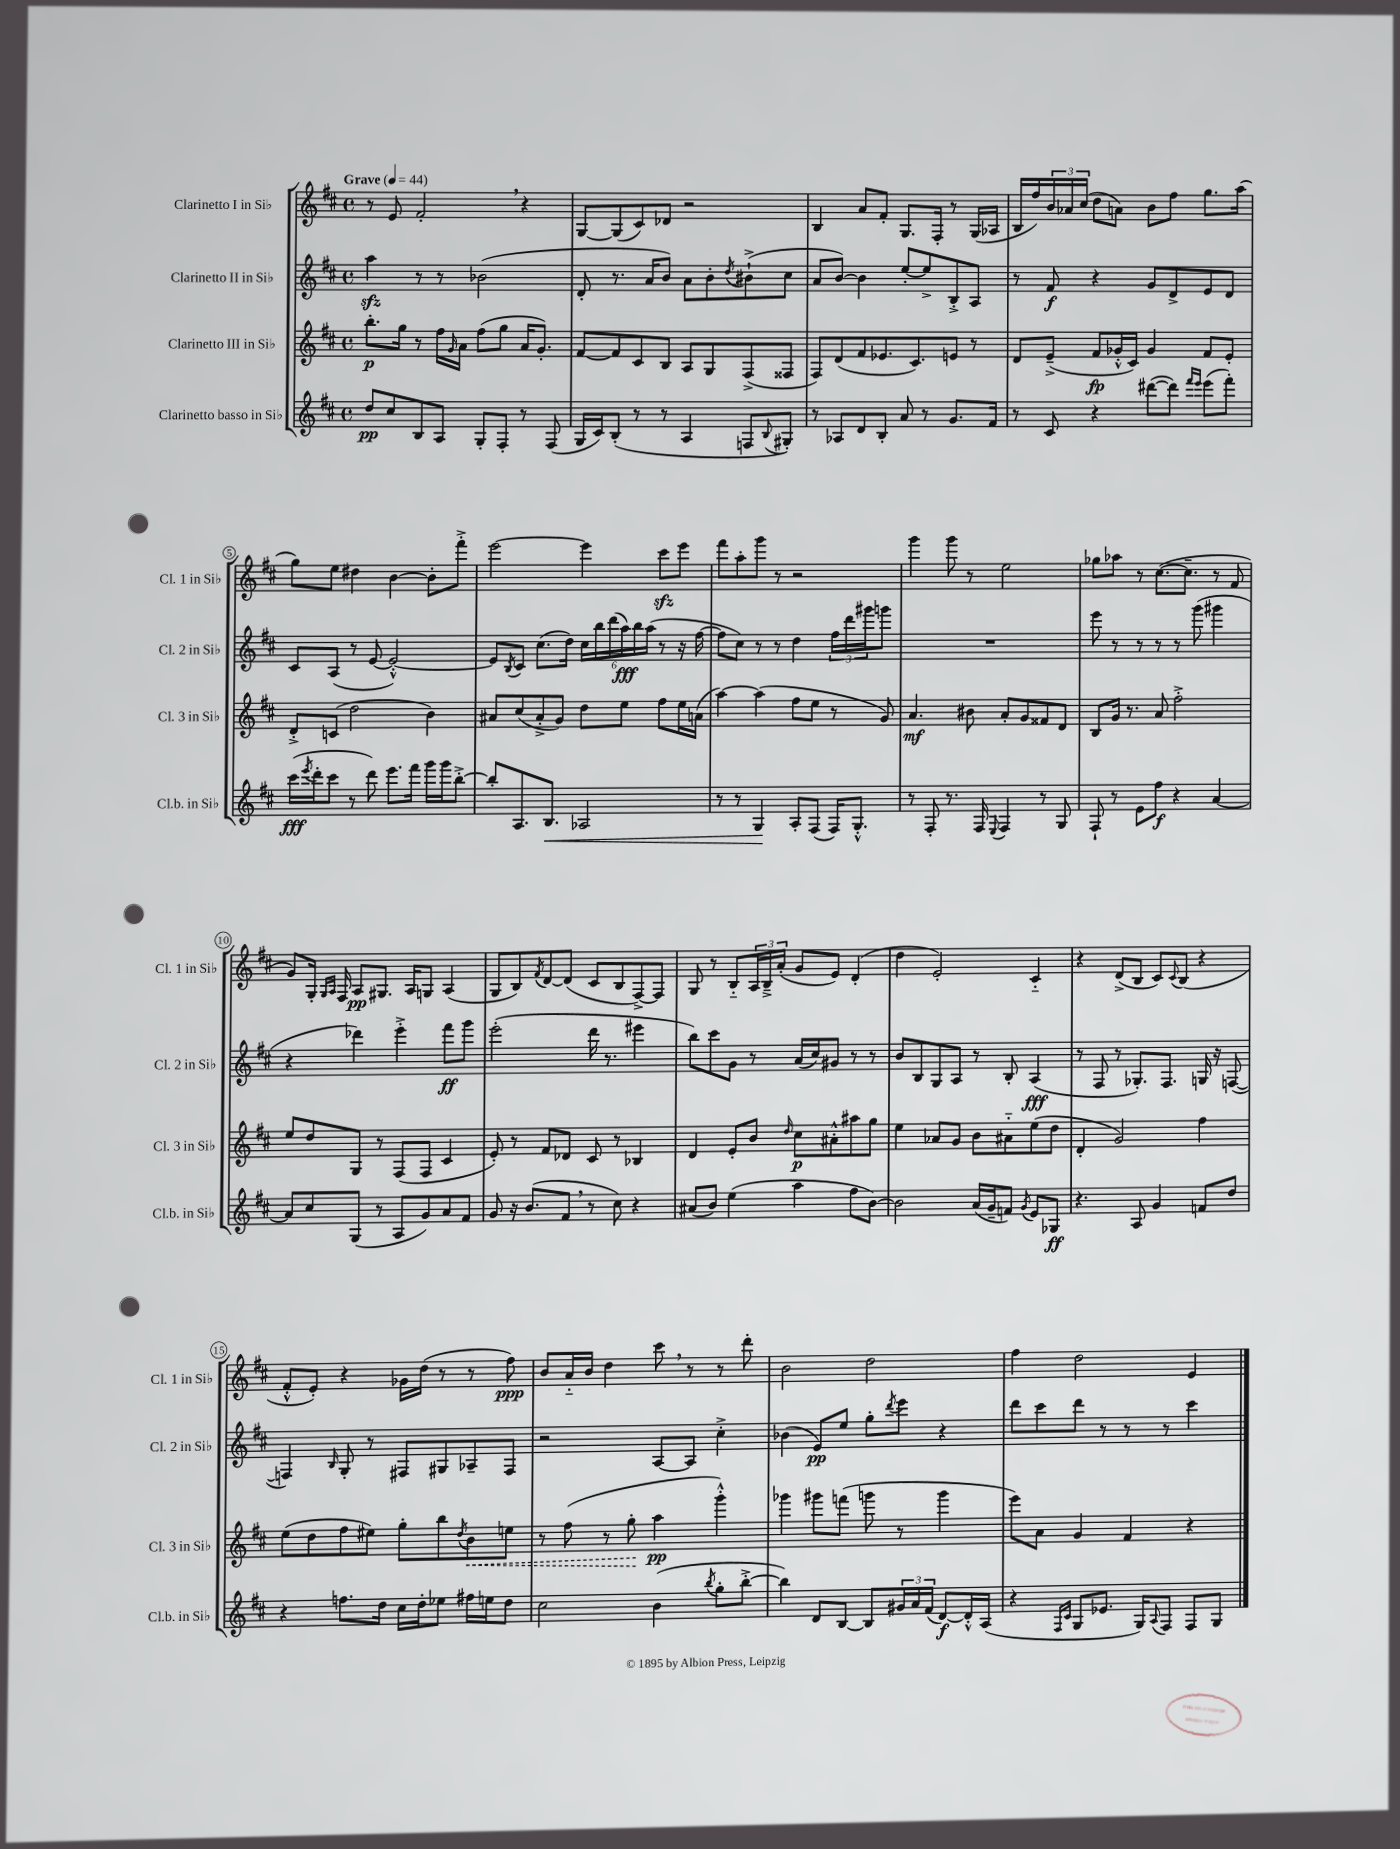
<<
\new StaffGroup <<
\new Staff = "s0" \with { instrumentName = "Clarinetto I in Sib" shortInstrumentName = "Cl. 1 in Sib" } {
    \clef treble \key d \major \defaultTimeSignature \time 4/4 \tempo "Grave" 4 = 44
    r8 e'8 fis'2-. \breathe r4 |
    g8~ g8( cis'8) des'8 r2 |
    b4 a'8 fis'8-. g8. fis16-. r8 g16( aes16 |
    b16 fis''16) \tuplet 3/2 { b'16 aes'16 cis''16( } d''8 a'8) b'8 fis''8 g''8. a''16( |
    g''8) e''8 dis''4 b'4~ b'8-. fis'''8-.-> |
    e'''2~ e'''4 cis'''8\sfz e'''8 |
    fis'''8 a''8-. g'''8 r8 r2 |
    g'''4 g'''8 r8 e''2 |
    ges''8 aes''8 r8 cis''8.~( cis''8.-- r8 fis'8 |
    g'8) g16-. \grace { g16 a16 } fis16 a8\pp gis8. a16 g8 a4( |
    g8 b8) \acciaccatura { fis'8 } d'8~ d'8( cis'8 b8 fis8~->) fis8 |
    g8 r8 b8-_ \tuplet 3/2 { a16 b16---> a'16-.( } g'8 e'8) d'4-.( |
    d''4 e'2-.) cis'4-_ |
    r4 d'8->( b8 cis'8) \appoggiatura { cis'8 } b8( r4 |
    fis'8-.-^ e'8-.) r4 ges'16 d''16( r8 r8 fis''8\ppp) |
    b'8 a'16-_ b'16 d''4 cis'''8 \breathe r8 r8 d'''8-. |
    b'2 d''2 |
    fis''4 d''2 e'4 \bar "|." |
}
\new Staff = "s1" \with { instrumentName = "Clarinetto II in Sib" shortInstrumentName = "Cl. 2 in Sib" } {
    \clef treble \key d \major \defaultTimeSignature \time 4/4
    a''4\sfz r8 r8 bes'2( |
    d'8-. r8. a'16 b'8) a'8 b'8-. \acciaccatura { d''8 } bis'8-!->( cis''8 |
    a'8 b'8~) b'4 e''8~-. e''8-> b8-.-> a8 |
    r8 fis'8\f r4 g'8 d'8-> e'8 d'8 |
    cis'8 a8( r8 e'8~ e'2~-.-^) |
    e'8 \acciaccatura { b8 } cis'8 cis''8.( d''16) \tuplet 6/4 { cis''16 b''16 d'''16( a''16\fff) b''16 a''16( } r8 r16 fis''16~ |
    fis''8 cis''8) r8 r8 d''4 \tuplet 3/2 { fis''16 d'''16 gis'''16 } g'''8 |
    R1 |
    e'''8 r8 r8 r8 r8 g'''8( gis'''4 |
    r4 des'''4) e'''4-.-> fis'''8\ff g'''8 |
    e'''2-.( d'''16 r8. eis'''4 |
    b''8) cis'''8 g'8 r8 a'16( cis''16) gis'8 r8 r8 |
    b'8 b8 g8 a8 r8 b8-. a4\fff( |
    r8 fis8 r8 ges8.-.) fis8. g16 r16 f8~( |
    f4) \grace { b16 } g8-. r8 fis8 gis8 aes8-- fis8 |
    r2 a8~ a8 cis''4-.-> |
    bes'4( e'8\pp) e''8 g''8-. \acciaccatura { d'''8 } e'''8 r4 |
    d'''8 cis'''8 d'''8 r8 r8 r8 cis'''4 \bar "|." |
}
\new Staff = "s2" \with { instrumentName = "Clarinetto III in Sib" shortInstrumentName = "Cl. 3 in Sib" } {
    \clef treble \key d \major \defaultTimeSignature \time 4/4
    b''8.-.\p g''16 r8 fis''16 \grace { g'16 } a'16 fis''8( g''8 a'16 g'8.-.) |
    fis'8~ fis'8 cis'8 b8 a8 g8 fis8->( fisis8 |
    fis8) d'8( fis'8 ees'8. cis'8.) e'8 r8 |
    d'8 e'8--->( fis'8\fp ges'16-.-^ cis'16) ges'4 fis'8 e'8-. |
    d'8-.-> c'8( d''2 b'4) |
    ais'8 cis''8( ais'8-.-> g'8) d''8 e''8 fis''8 e''16 a'16( |
    a''4~) a''4( fis''8 e''8 r8 g'8) |
    a'4.\mf bis'8 a'8-. g'8 fisis'8 d'8 |
    b8 g'16 r8. a'8 fis''2-.-> |
    e''8 d''8 g8 r8 fis8( fis8 cis'4 |
    e'8-.) r8 fis'8 des'8 cis'8 r8 bes4 |
    d'4 e'8-. b'8 \grace { d''16 } cis''8\p ais'8-.-^ ais''8 g''8 |
    e''4 aes'8 g'8 b'8 ais'8-_ e''8( d''8 |
    d'4-. g'2) fis''4 |
    e''8( d''8 fis''8 eis''8) g''8-. b''8 \acciaccatura { d''8 } \once \override Hairpin.style = #'dashed-line b'8\< e''8 |
    r8 fis''8( r8 g''8-.\! a''4\pp g'''4-.-^) |
    ges'''4 gis'''8 f'''8( g'''8 r8 g'''4 |
    e'''8) a'8 g'4 fis'4 r4 \bar "|." |
}
\new Staff = "s3" \with { instrumentName = "Clarinetto basso in Sib" shortInstrumentName = "Cl.b. in Sib" } {
    \clef treble \key d \major \defaultTimeSignature \time 4/4
    d''8\pp cis''8 b8 a8 g8-. fis8-. r8 fis8( |
    g16 cis'16) b8-.( r8 r8 a4 f8 \appoggiatura { b8 } gis8-.) |
    r8 aes8 d'8 b8-. a'8 r8 g'8. fis'16 |
    r8 cis'8 r4 dis'''8~( dis'''8) \grace { fis'''16 e'''16 } e'''8( fis'''8-.) |
    cis'''16\fff( \acciaccatura { e'''8 } d'''16-. cis'''8 r8 d'''8) e'''8. fis'''16 g'''16 g'''16 b''8~-.-> |
    b''8-. a8. b8.\< aes2 |
    r8 r8 g4\! a8-. fis8( fis16) g8.-.-^ |
    r8 fis8-. r8. fis16 \appoggiatura { e8 } fis4 r8 g8 |
    fis8-! r8 e'8 fis''8\f r4 a'4~ |
    a'8 cis''8 g8( r8 a8 g'8) a'8 fis'8 |
    g'8 r16 b'8.( fis'8 \breathe r8 cis''8) r4 |
    ais'8( b'8) e''4( a''4 fis''8 b'8~) |
    b'2 a'16( g'16-- f'8) \acciaccatura { g'8 } e'8 ges8\ff |
    r4. a8 g'4 f'8 d''8 |
    r4 f''8. d''16 cis''16 d''16-. ees''8 fis''16 e''16 d''8 |
    cis''2 b'4( \acciaccatura { b''8 } g''8-. b''8~-.-> |
    b''4) d'8 b8~ b8 \tuplet 3/2 { gis'16 a'16 fis'16( } d'8~\f) d'16-.-^ a16( |
    r4 \grace { fis16 cis'16 } g8 ees'8. g16) \appoggiatura { a8 } fis8 fis8 g8 \bar "|." |
}
>>
>>
\layout { \context { \Score \override BarNumber.stencil = #(make-stencil-circler 0.1 0.3 ly:text-interface::print) } }
